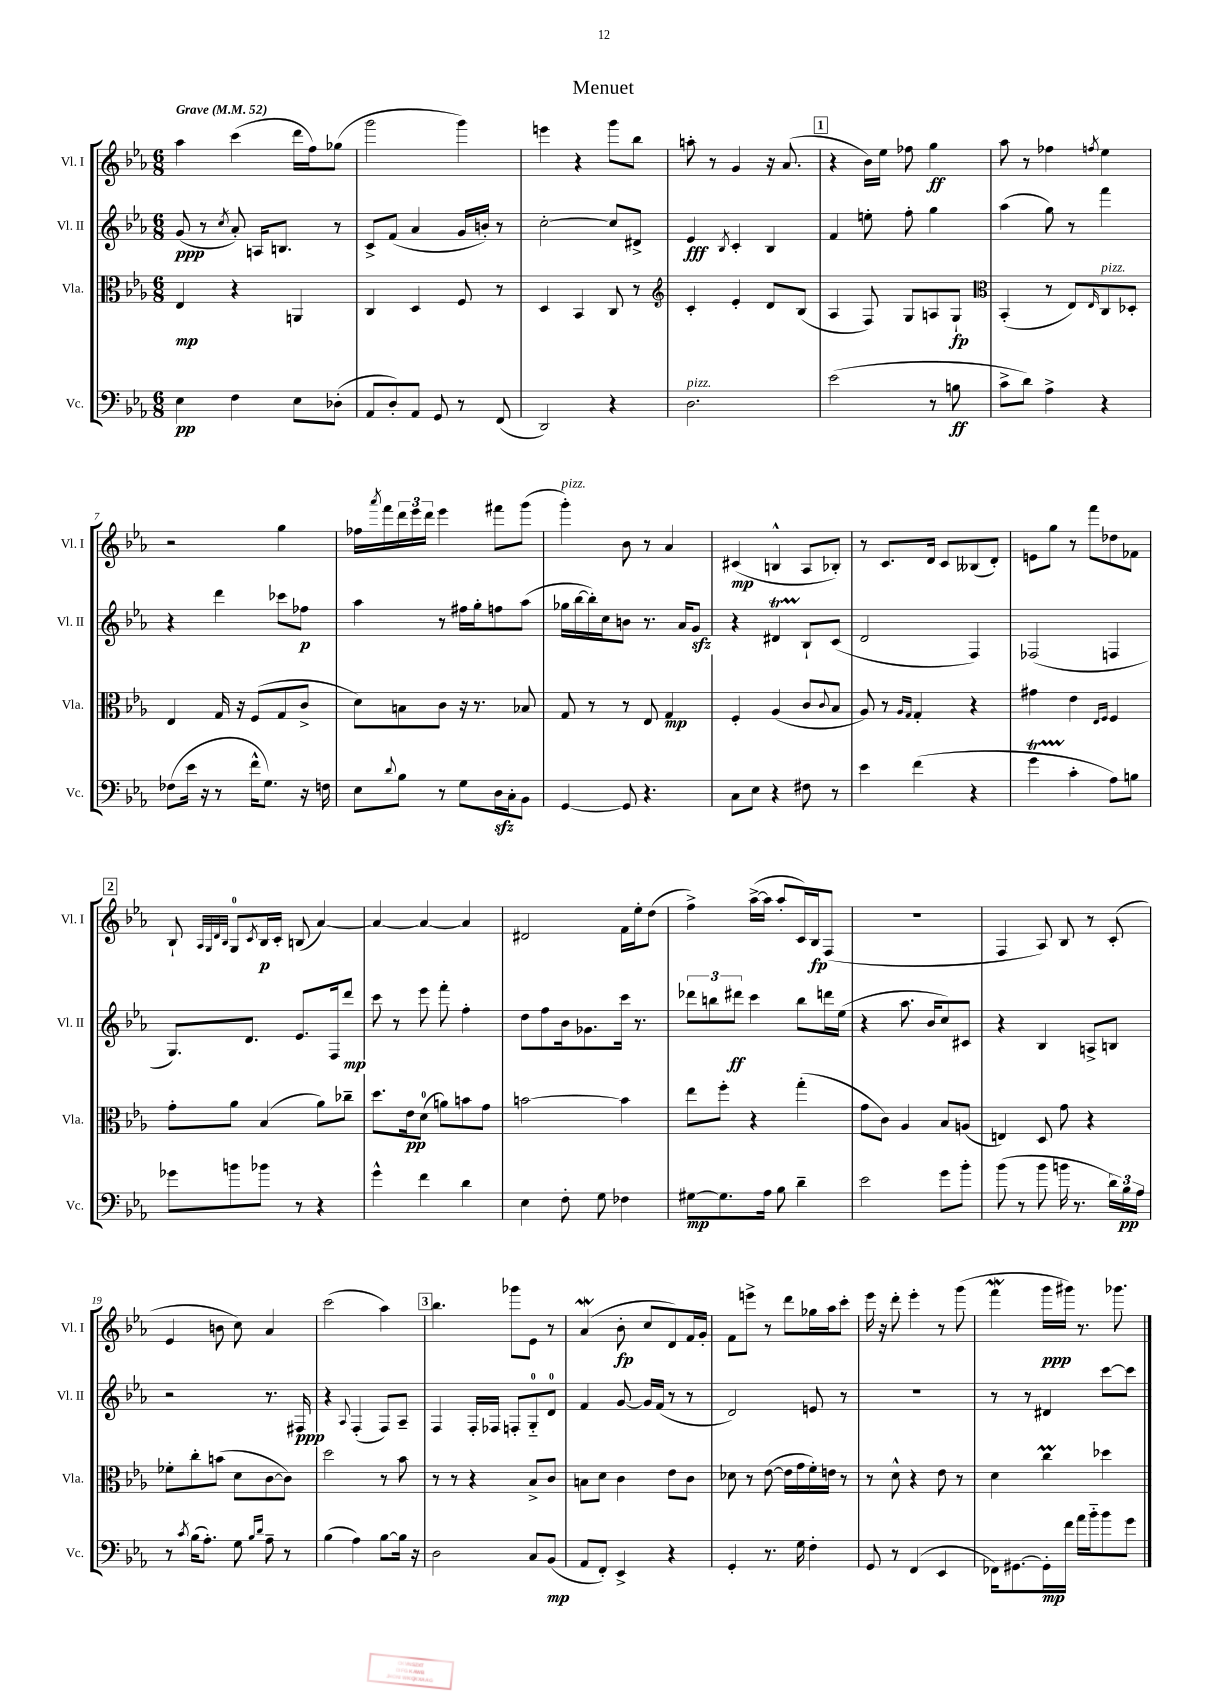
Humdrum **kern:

**kern	**kern	**kern	**kern
*staff4	*staff3	*staff2	*staff1
*clefF4	*clefC3	*clefG2	*clefG2
*k[b-e-a-]	*k[b-e-a-]	*k[b-e-a-]	*k[b-e-a-]
*M6/8	*M6/8	*M6/8	*M6/8
*MM52	*MM52	*MM52	*MM52
4E-\	4E-/	(8g/	4aa-\
.	.	8r	.
.	.	8qcc/	.
4F\	4r	8a-'/)	(4ccc\
.	.	16A/LK	.
.	.	8.B/J	.
8E-\L	4AA/	.	16ddd\LL
.	.	.	16ff\J)
(8D-'\J	.	8r	(8gg-\J
=	=	=	=
8AA-/L	4C/	8c^/L	2ggg\
8D'/)	.	(8f/J	.
8AA-/J	4D/	4a-/	.
8GG/	.	.	.
8r	8F/	16g/LL	4ggg\)
.	.	16b'/JJ)	.
(8FF/	8r	8r	.
=	=	=	=
2DD/)	4D/	[2cc'\	4eee\
.	4BB-/	.	4r
4r	8C/	8cc/]L	8ggg\L
.	8r	8d#^/J	8bb-\J
=	=	=	=
*	*clefG2	*	*
2.D\	4c'/	4e-/	8aa'\
.	.	.	8r
.	.	8qB-/	.
.	4e-'/	4c'/	4g/
.	8d/L	4B-/	16r
.	.	.	(8.a-/
.	(8B-/J	.	.
=	=	=	=
(2e-\	4A-/	4f/	4r
.	8F/)	8ee'\	16b-\LL)
.	.	.	16ee-\JJ
.	8G/L	8ff'\	8ff-\
8r	8A/	4gg\	4gg\
8B\	8G`/J	.	.
=	=	=	=
*	*clefC3	*	*
8c^\L	(4BB-'/	(4aa-\	8aa-\
8d\J)	.	.	8r
4A-^\	8r	8gg\)	4ff-\
.	8E-/L)	8r	.
.	16qqE-/	.	8qff/
4r	8C/	4fff\	4ee-\
.	8D-'/J	.	.
=	=	=	=
(8F-\L	4E-/	4r	2r
16e-\Jk	.	.	.
16r	.	.	.
8r	16G/	4ddd\	.
.	16r	.	.
16f^^\LK	(8F/L	.	.
8.G\J)	.	.	.
.	8G/	8ccc-\L	4gg\
16r	8c^/J	8ff-\J	.
16F\	.	.	.
=	=	=	=
8E-\L	8d\L)	4aa-\	16ff-\LL
.	.	.	8qaaa-/
.	.	.	16fff\
8qqd/	.	.	.
8B-\J	8B\	.	24ddd\
.	.	.	24eee-\
.	.	.	24ddd\JJ
8r	8c\J	8r	4eee-\
8G\L	16r	16ff#\LL	.
.	8.r	16gg'\J	.
16D\L	.	8ff\	8fff#\L
16C'\J	.	.	.
8BB-\J	8B-/	(8aa-\J	(8ggg\J
=	=	=	=
[4GG/	8G/	16gg-\LL	4ggg'\)
.	.	[16bb-\	.
.	8r	16bb-'\])	.
.	.	16cc\J	.
8GG/]	8r	8b\J	8b-\
4.r	8E-/	8.r	8r
.	4G/	.	4a-/
.	.	16a-/LK	.
.	.	8g/J	.
=	=	=	=
8C\L	4F'/	4r	(4c#/
8E-\J	.	.	.
4r	(4A-/	4d#/	4B^^/
8F#\	8c/L	8B-`/L	8A-/L
.	8qqc/	.	.
8r	8B-/J	(8c/J	8B-'/J)
=	=	=	=
4e-\	8A-/)	2d/	8r
.	8r	.	8.c/L
.	16qqA-/LL	.	.
.	16qqG/JJ	.	.
(4f\	4G'/	.	.
.	.	.	16d/Jk
.	.	.	8c/L
4r	4r	4F/)	(8B--/
.	.	.	8d'/J)
=	=	=	=
4g\	4g#\	(2F-/	8e\L
.	.	.	8gg\J
4c'\	4e-\	.	8r
.	.	.	8fff\L
.	16qqE-/LL	.	.
.	16qqF/JJ	.	.
8A-\L)	4F/	4F/	8dd-\
8B\J	.	.	8f-\J
=	=	=	=
8g-\L	8g'\L	8.G/L)	8B-`/
.	.	.	32qqA-/LLL
.	.	.	32qqG/
.	.	.	32qqd/
.	.	.	32qqB-/JJJ
8b\	8a-\J	.	8G/L
.	.	8.d/J	.
.	.	.	8qc/
8b-\J	(4B-/	.	16B-/L
.	.	.	16c'/JJ
8r	.	8.e-/L	(8B/
4r	8a-\L)	.	[4a-/)
.	.	16F/k	.
.	8cc-~\J	8ddd/J	.
=	=	=	=
4g^^\	8.dd\L	8ccc\	4a-/_
.	.	8r	.
.	16e-\k	.	.
4f\	(8d\J	8eee-\	4a-/_
.	8a\L)	8fff'\	.
4d\	8b\	4ff'\	4a-/]
.	8g\J	.	.
=	=	=	=
4E-\	[2b\	8dd\L	2d#/
.	.	8ff\	.
8F'\	.	16b-\k	.
.	.	8.g-\	.
8G\	.	.	.
4F-\	4b\]	16ccc\Jk	16f\LL
.	.	8.r	16ee-'\J
.	.	.	(8dd\J
=	=	=	=
[8G#\L	8ee-\L	12ddd-\L	4ff^\)
.	.	12bb\	.
8.G#\]	8ff'\J	.	.
.	.	12ddd#\J	.
.	4r	4ccc\	([16aa-^\LL
16A-\Jk	.	.	16aa-\]JJ
8B-\	.	.	8aa-'/L
4d~\	(4gg'\	8bb\L	16c/L)
.	.	.	16B-/J
.	.	16ddd\L	(8F/J
.	.	(16ee-\JJ	.
=	=	=	=
2e-\	8g\L	4r	2.r
.	8c\J)	.	.
.	4A-/	8.aa-\	.
.	.	16b-/LK	.
8g\L	8B-/L	8cc/)	.
8b-'\J	(8A/J	8c#/J	.
=	=	=	=
(8b-\	4E/)	4r	4F/
8r	.	.	.
8b-\	8D/	4B-/	8A-/)
16b\	8g\	.	8B-/
8.r	.	.	.
.	4r	8A^/L	8r
24d\LL)	.	8B/J	(8c'/
24B-\	.	.	.
24A-\JJ	.	.	.
=	=	=	=
8r	8f-'\L	2r	4e-/
8qc/	.	.	.
(16B-\LK	8cc'\	.	.
8.A-'\J)	.	.	.
.	(8b\J	.	8b\
8G\	8d\L	.	8cc\)
16qqB-/LL	.	.	.
16qqd/JJ	.	.	.
8A-~\	[8c\	8.r	4a-/
8r	8c\]J)	.	.
.	.	16F#/	.
=	=	=	=
(4B-\	2dd\	4r	(2ccc\
.	.	8qqA-/	.
4A-\)	.	(4F'/	.
[8B-\L	8r	8F/L)	4aa-\)
16B-\]Jk	8b-\	8A-~/J	.
16r	.	.	.
=	=	=	=
2D\	8r	4F/	4.bb-\
.	8r	.	.
.	4r	16F'/LL	.
.	.	16F-/JJ	.
.	.	8F'/L	8ggg-\L
8C/L	8B-^/L	8G'~/	8e-\J
(8BB-/J	8c/J	8d/J	8r
=	=	=	=
8AA-/L	8B\L	4f/	(4a-/
8FF'/J)	8d\J	.	.
4EE-^/	4c\	[8g/	8b-'\
.	.	16g/]LL	8cc/L
.	.	(16f/JJ	.
4r	8e-\L	8r	8d/)
.	8c\J	8r	16f/L
.	.	.	16g'/JJ
=	=	=	=
4GG'/	8d-\	2d/)	8f\L
.	8r	.	8eee^\J
8.r	([8e-\	.	8r
.	16e-\]LL	.	8ddd\L
16G\	16g\	.	.
4F'\	16f'\)	8e/	16gg-\L
.	16e\JJ	.	16aa-\J
.	8r	8r	8ccc'\J
=	=	=	=
8GG/	8r	2.r	16eee-\
.	.	.	16r
8r	8d^^\	.	8ddd'\
(4FF/	4r	.	4eee-'\
4EE-/	8e-\	.	8r
.	8r	.	(8ggg\
=	=	=	=
16FF-\LK)	4d\	8r	4fff\
[8.GG#\	.	.	.
.	.	8r	.
16GG#'\]L	4cc\	4d#/	16ggg\LL
16f\JJ	.	.	16ggg#\JJ)
16a-\LL	.	.	8.r
16b-'~\J	.	.	.
8b-\	4dd-\	[8ccc\L	.
.	.	.	8.ggg-\
8g\J	.	8ccc\]J	.
==	==	==	==
*-	*-	*-	*-
